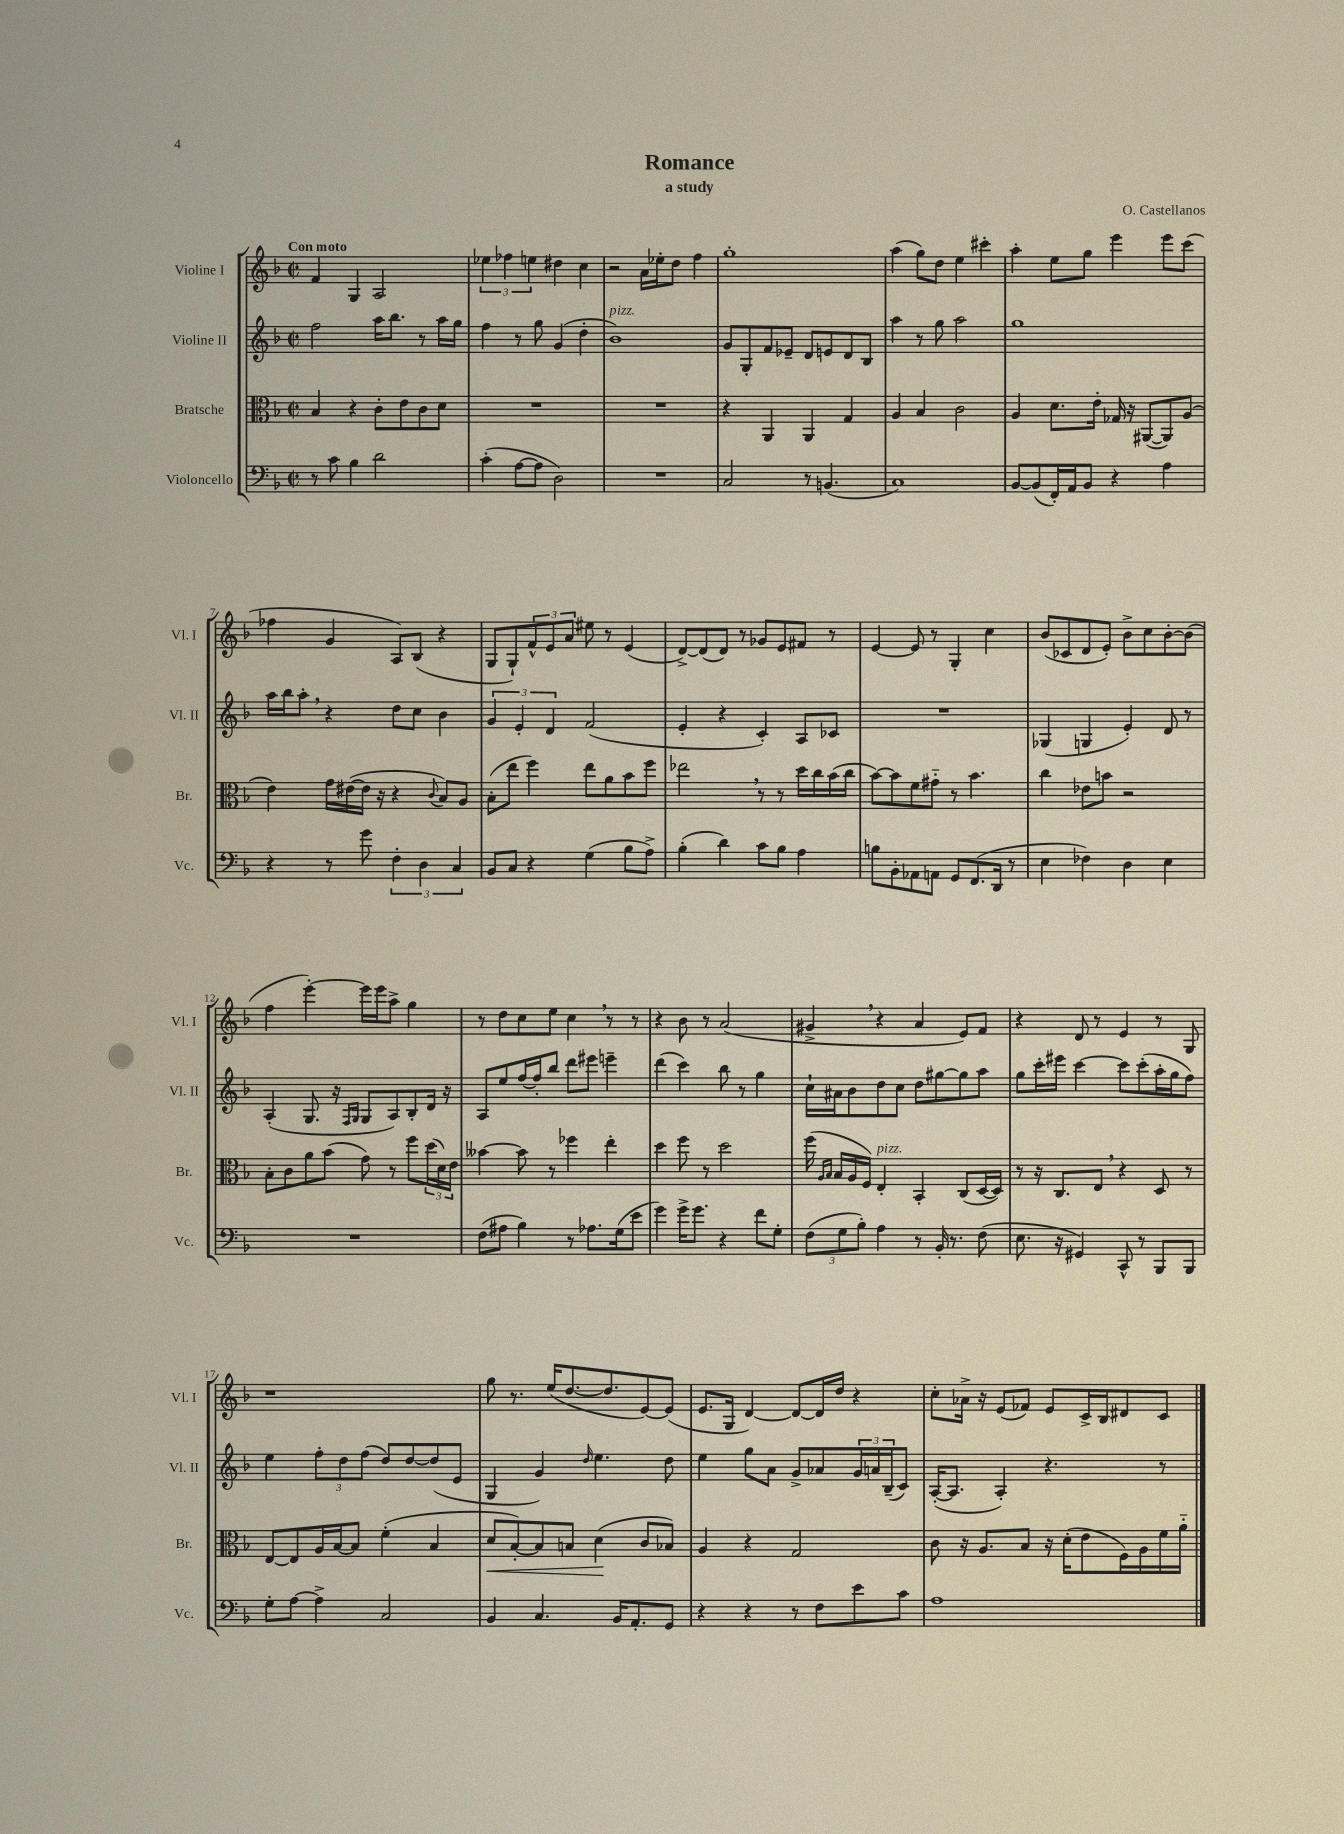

**kern	**kern	**kern	**kern
*staff4	*staff3	*staff2	*staff1
*clefF4	*clefC3	*clefG2	*clefG2
*k[b-]	*k[b-]	*k[b-]	*k[b-]
*M2/2	*M2/2	*M2/2	*M2/2
*met(c|)	*met(c|)	*met(c|)	*met(c|)
8r	4B-	2ff	4f
8c	.	.	.
4B-	4r	.	4G
2d	8c'	16aa	2A
.	.	8.bb-	.
.	8e	.	.
.	8c	8r	.
.	8d	16aa	.
.	.	16gg	.
=	=	=	=
(4c'	1r	4ff	6ee-
.	.	.	6ff-
[8A	.	8r	.
.	.	.	6ee
8A]	.	8gg	.
2D)	.	(4g	4dd#
.	.	4dd'	4cc
=	=	=	=
1r	1r	1b-)	2r
.	.	.	16a
.	.	.	16ee-'
.	.	.	8dd
.	.	.	4ff
=	=	=	=
2C	4r	8g	1gg'
.	.	8G'	.
.	4AA	8f	.
.	.	8e-~	.
8r	4AA	8d	.
(4.BB	.	8e	.
.	4G	8d	.
.	.	8B-	.
=	=	=	=
1C)	4A	4aa	(4aa
.	4B-	8r	8gg)
.	.	8gg	8dd
.	2c	2aa	4ee
.	.	.	4ccc#'
=	=	=	=
[8BB-	4A	1gg	4aa'
(8BB-]	.	.	.
16FF')	8.d	.	8ee
16AA	.	.	.
8BB-	.	.	8gg
.	16e'	.	.
4r	16G-	.	4eee
.	16r	.	.
.	([8AA#	.	.
4A	8AA#])	.	8eee
.	(8A	.	(8ccc
=	=	=	=
4r	4e)	16aa	4ff-
.	.	16bb-	.
.	.	8aa'	.
8r	16g	4r	4g
.	([16e#	.	.
8g	16e#]	.	.
.	16r	.	.
6F'	4r	8dd	8A)
.	.	8cc	(8B-
6D	.	.	.
.	8qqc	.	.
.	8B-)	4b-	4r
6C	.	.	.
.	8A	.	.
=	=	=	=
8BB-	(8B-'	6g	8G
8C	8ee	.	8G`)
.	.	6e'	.
4r	4ff)	.	12f^^
.	.	6d	12e
.	.	.	12a
(4G	8ee	(2f	8ee#
.	8a	.	8r
8B-	8b-	.	(4e
8A^)	8ff	.	.
=	=	=	=
(4B-'	2ee-	4e'	[8d^)
.	.	.	(8d]
4d)	.	4r	8d)
.	.	.	8r
8c	8r	4c')	8g-
8B-	8r	.	8e
4A	16dd	8A	8f#
.	16cc	.	.
.	(16b-	8c-	8r
.	16cc	.	.
=	=	=	=
8B	[8b-)	1r	[4e
8BB-'	8b-]	.	.
8AA-	8f	.	8e]
8AA	8g#'~	.	8r
8GG	8r	.	4G'
(8.FF	4.b-	.	.
.	.	.	4cc
16DD	.	.	.
8r	.	.	.
=	=	=	=
4E	4cc	(4G-	(8b-
.	.	.	8c-
4F-)	8e-	4G	8d
.	8b	.	8e')
4D	2r	4e')	8b-^
.	.	.	8cc
4E	.	8d	[8b-'
.	.	8r	(8b-]
=	=	=	=
1r	8B-'	(4A'	4ff
.	8c	.	.
.	8a	8.G	[4eee')
.	(8b-	.	.
.	.	16r	.
.	.	16qqF	.
.	.	16qqG	.
.	8g)	8G	16eee]
.	.	.	16eee
.	8r	8A)	8aa^
.	8ff	8B-'	4gg
.	(24dd	16d	.
.	24d)	.	.
.	.	16r	.
.	24e	.	.
=	=	=	=
(8F	[4b--	8A	8r
8A#	.	8ee	8dd
4B-)	8b--]	[16ff	8cc
.	.	16ff']	.
.	8r	8bb-	8ee
8r	4ff-	8ddd	4cc
8.A-	.	8eee#	.
.	4ee'	4eee~	8r
(16G	.	.	.
8e	.	.	8r
=	=	=	=
4g)	4dd	(4ddd	4r
16g^	8ff	4ccc)	8b-
8.g	.	.	.
.	8r	.	8r
4r	2dd	8bb-	(2a
.	.	8r	.
8f	.	4gg	.
8G'	.	.	.
=	=	=	=
(12F	(16ff	16cc`	4g#^
.	16qqA	.	.
.	16qqB-	.	.
.	16B-	16a#	.
12G	.	.	.
.	16A	8b-	.
12B-')	.	.	.
.	16F)	.	.
4A	4E'	8dd	4r
.	.	8cc	.
8r	4BB-'	8dd	4a
16BB-'	.	[8gg#	.
8.r	.	.	.
.	(8C	8gg#]	8e)
(8F	[16D	8aa	8f
.	16D])	.	.
=	=	=	=
8.E	8r	8gg	4r
.	16r	16ccc'	.
16r	8.C	16eee#	.
4GG#)	.	[4ccc	8d
.	8E	.	8r
8CC^^	4r	8ccc]	4e
8r	.	(8ccc'	.
8BBB-	8D	16aa'	8r
.	.	16gg	.
8BBB-	8r	8ff)	8G
=	=	=	=
8G'	[8E	4ee	1r
[8A	8E]	.	.
4A^]	16A	12ff'	.
.	[16B-	.	.
.	.	12dd	.
.	8B-]	.	.
.	.	(12ff	.
2C	(4f'	8dd)	.
.	.	[8dd	.
.	4B-	(8dd]	.
.	.	8e	.
=	=	=	=
4BB-	8d	4G	8gg
.	[8B-')	.	8.r
4.C	8B-]	4g)	.
.	.	.	(16ee
.	8B	.	[8.dd
.	.	16qqdd	.
.	(4d	4.ee	.
.	.	.	8.dd]
16BB-	.	.	.
8.AA'	.	.	.
.	8c	.	[8e)
8GG	8B-)	8dd	(8e]
=	=	=	=
4r	4A	4ee	8.e
.	.	.	16G
4r	4r	8gg	[4d)
.	.	8a	.
8r	2G	8g^	8d_
8F	.	8a-	16d]
.	.	.	16dd
8e	.	24g	4r
.	.	24a	.
.	.	(24B-~	.
8c	.	8c)	.
=	=	=	=
1A	8c	([16A'	8cc'
.	.	8.A]	.
.	16r	.	16a-^
.	8.A	.	16r
.	.	4A')	(8e
.	8B-	.	8f-)
.	16r	4.r	8e
.	(16d'	.	.
.	8e	.	16c^
.	.	.	16B-
.	16F)	.	8d#
.	16A	.	.
.	16f	8r	8c
.	16a'~	.	.
==	==	==	==
*-	*-	*-	*-
